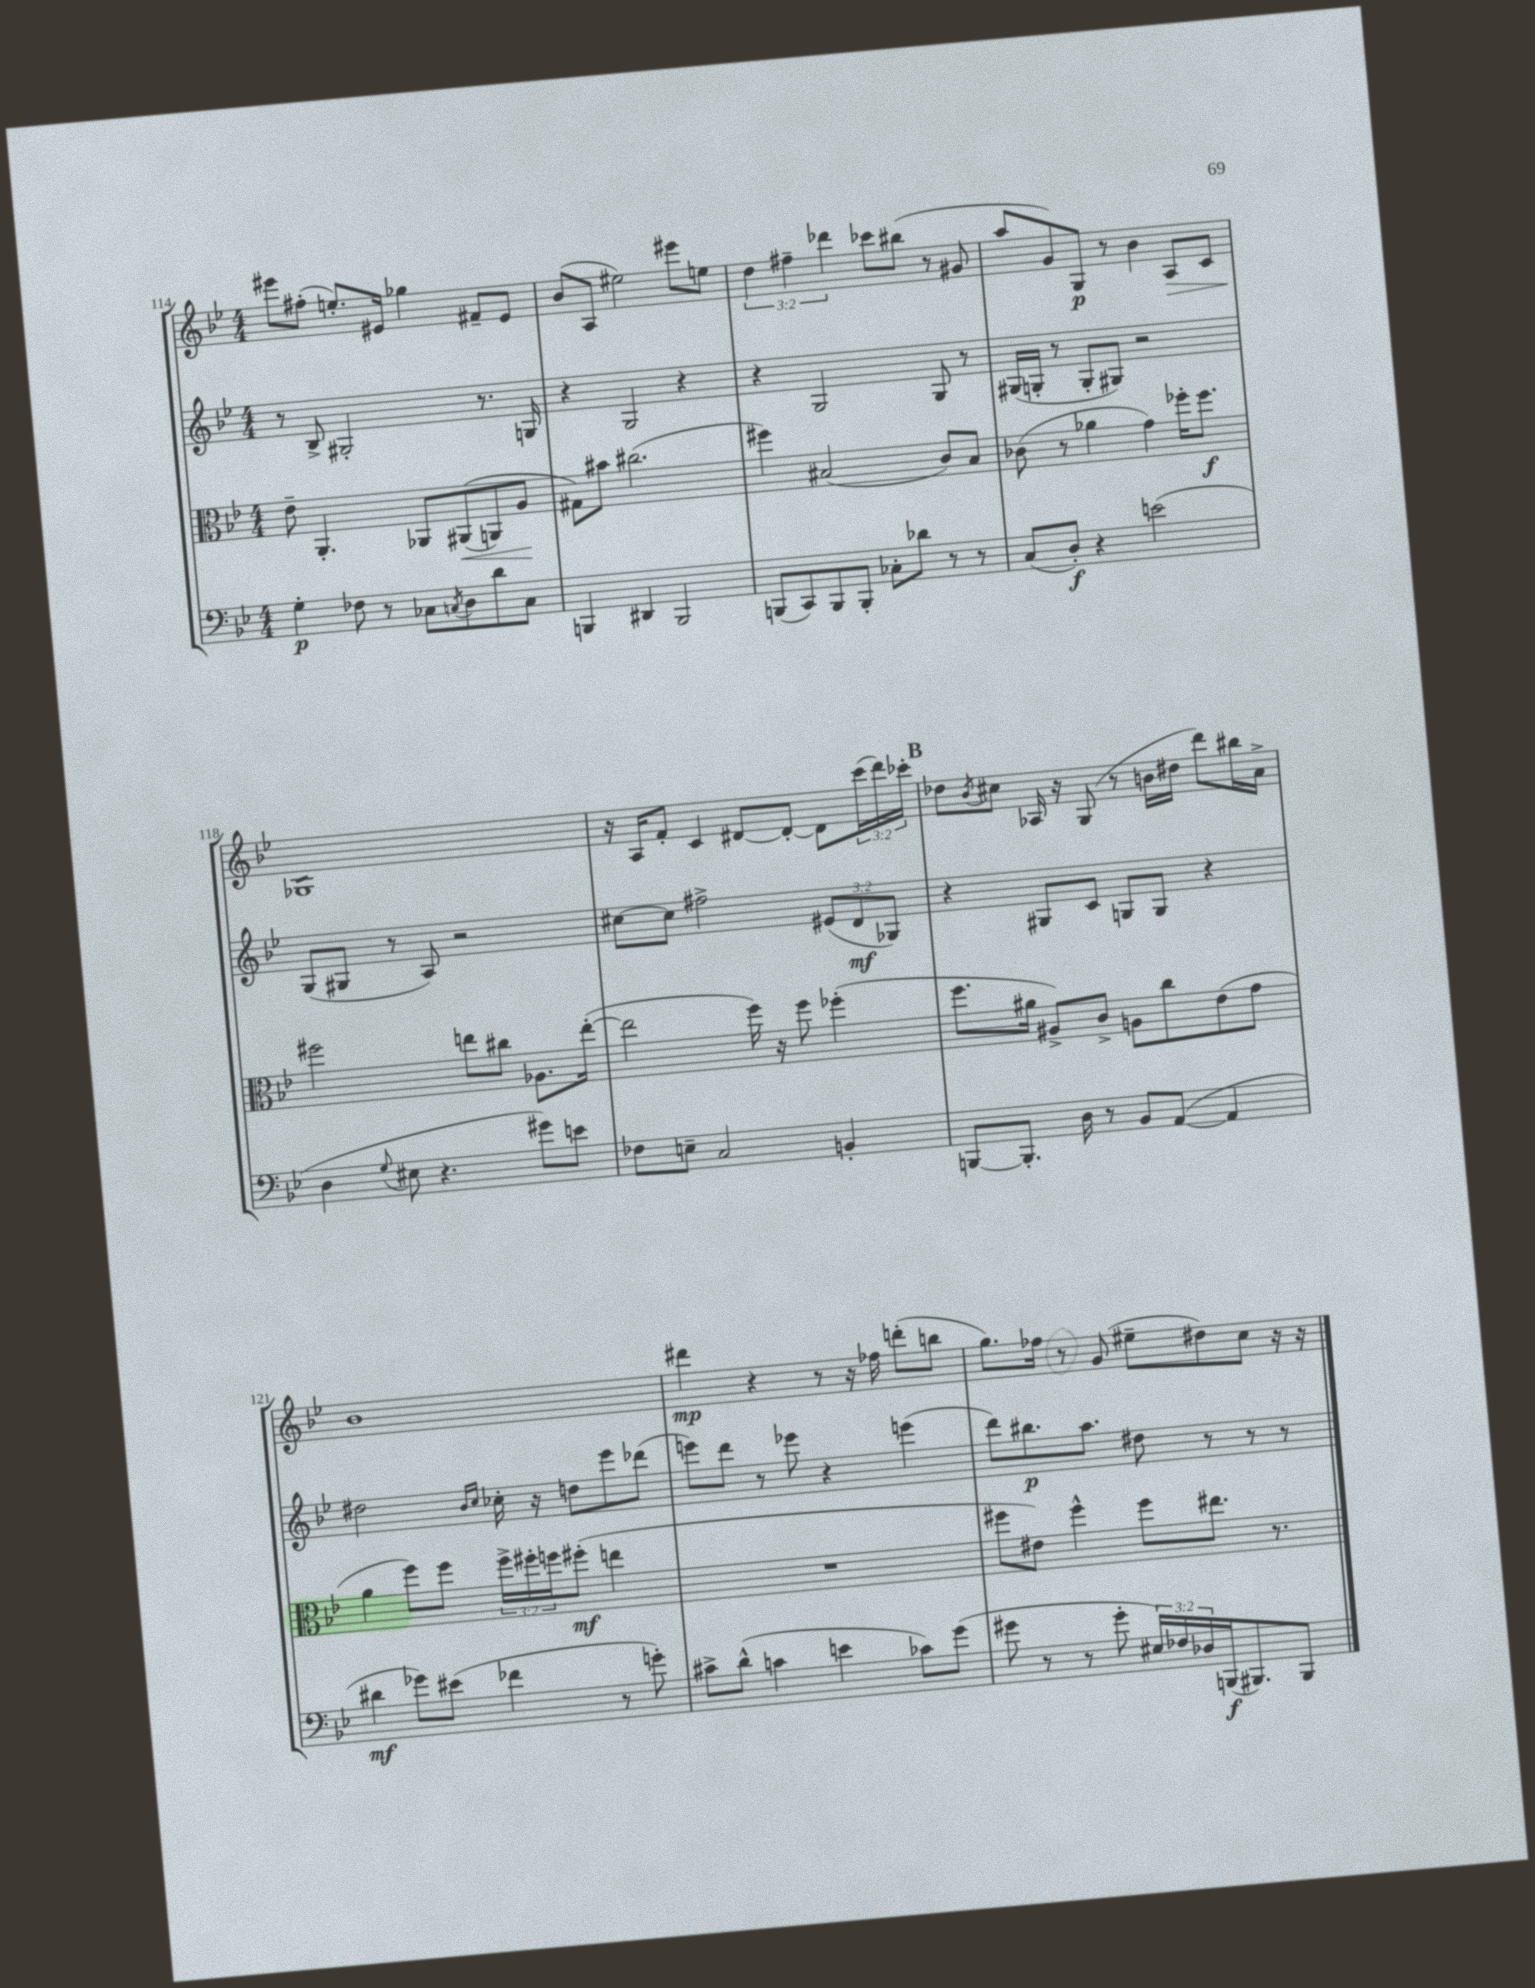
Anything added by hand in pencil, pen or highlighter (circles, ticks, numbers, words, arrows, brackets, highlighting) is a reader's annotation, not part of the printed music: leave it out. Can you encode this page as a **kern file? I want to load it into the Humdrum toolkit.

**kern	**kern	**kern	**kern
*staff4	*staff3	*staff2	*staff1
*clefF4	*clefC3	*clefG2	*clefG2
*k[b-e-]	*k[b-e-]	*k[b-e-]	*k[b-e-]
*M4/4	*M4/4	*M4/4	*M4/4
4G'	8e-~	8r	8eee#
.	4.AA'	8B-^	(8ff#'
8F-	.	2G#'	8.ee')
8r	.	.	.
.	.	.	16e#
8C-	8AA-	.	4gg-
8qC	.	.	.
8D	&((8AA#	.	.
8d	8AA)	8.r	8f#~
8C	8A	.	8e#
.	.	16G	.
=	=	=	=
4BBB	8G#&)	4r	(8b-
.	8b#	.	8A
4DD#	(2.cc#	2G	2ee#)
2BBB	.	.	.
.	.	4r	8eee#
.	.	.	8ee
=	=	=	=
(8BBB	4ff#)	4r	6dd
8CC)	.	.	.
.	.	.	6ff#~
8BBB	(2B#	2G	.
.	.	.	6ddd-
8BBB'	.	.	.
8C-'	.	.	8ccc-
8d-	.	.	(8bb#
8r	8c)	8G	8r
8r	8B#	8r	8g#
=	=	=	=
(8C	(8c-	(16G#	8aa
.	.	16G'	.
8D')	8r	8r	8g)
4r	4a-	8G'	8G
.	.	8G#)	8r
(2e	4g)	2r	4b-
.	16ff-'	.	8A
.	8.ff-	.	.
.	.	.	8c
=	=	=	=
4D	2ff#	(8G	1G-
.	.	8G#	.
8qqG	.	.	.
8E#	.	8r	.
4.r	.	8A)	.
.	8ee	2r	.
.	8cc#	.	.
8g#)	8.A-	.	.
8e	.	.	.
.	([16ee'	.	.
=	=	=	=
8F-	2ee]	[8cc#	16r
.	.	.	16A
8E~	.	8cc#]	8f'
2C	.	2ff#^	4c
.	16ff)	.	[8d#
.	16r	.	.
.	8ff	.	8d#'_
4BB'	(4ff-'	(12e#	8d#]
.	.	12d	.
.	.	.	(24ccc
.	.	12G-)	24ddd)
.	.	.	24ccc-'
=	=	=	=
[8BBB	8.ff	4r	8dd-
.	.	.	8qb-
8.BBB']	.	.	8cc#
.	16a#	.	.
.	8A#^)	8G#	16A-
16D	.	.	16r
8r	8c^	8c	(8G
8BB-	8A	8G	8r
([8AA	8cc	8G	16b
.	.	.	16dd#
4AA]	(8e-	4r	8ddd)
.	8g	.	16bb#
.	.	.	16a^
=	=	=	=
4d#	4a	2dd#	1b-
8g-)	8ff)	.	.
(8e#	8ff	.	.
.	.	16qqb-	.
.	.	16qqcc	.
4f-	24ff^	16cc-'	.
.	24ff#'	.	.
.	.	16r	.
.	24ff	.	.
.	(8ff#'	8dd	.
8r	4ee	8eee-	.
8g')	.	(8ddd-	.
=	=	=	=
8c#^	1r	8eee)	4ddd#
(8d^^	.	8ddd	.
4c	.	8r	4r
.	.	8eee-	.
4e	.	4r	8r
.	.	.	16r
.	.	.	16ff-
8c-)	.	(4eee	(8ddd'
(8g	.	.	8bb
=	=	=	=
8g#	8ff#	8ddd)	8.gg)
8r	8e#)	8.bb#	.
.	.	.	16ff-
8r	4ff#^^	.	8r
.	.	8.aa	.
8g#'	.	.	(8g
24E#)	8ff#	8dd#	8ee#~
24F-	.	.	.
24D-	.	.	.
(16BBB	8.ee#	8r	8dd#)
8.BBB#)	.	.	.
.	.	8r	8cc
.	8.r	.	.
8BBB#	.	8r	16r
.	.	.	16r
==	==	==	==
*-	*-	*-	*-
